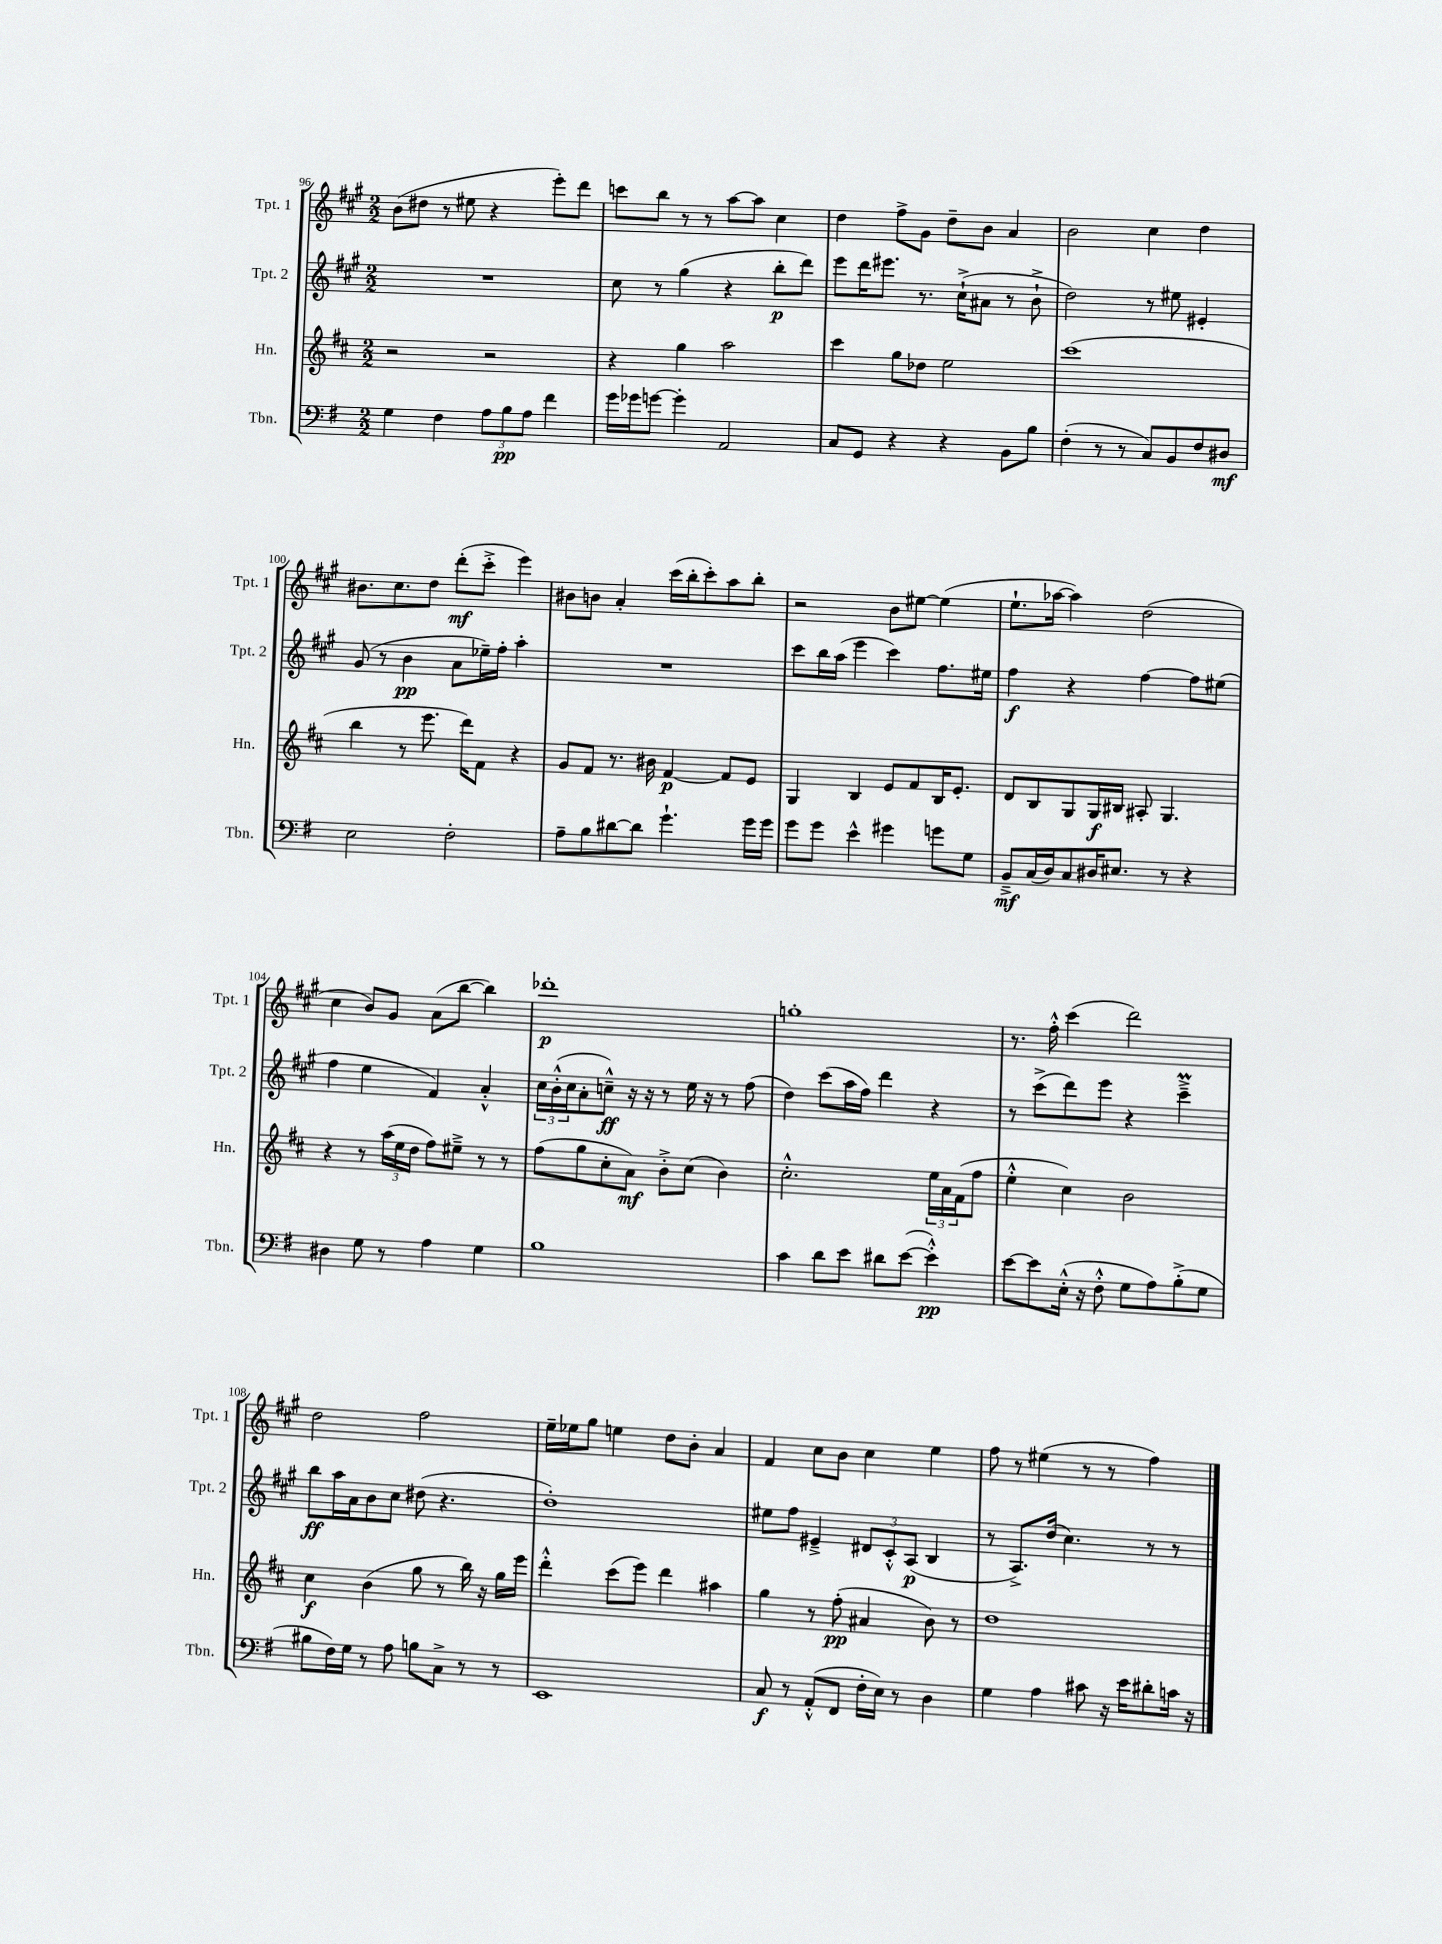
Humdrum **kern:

**kern	**dynam	**kern	**dynam	**kern	**dynam	**kern	**dynam
*part4	*part4	*part3	*part3	*part2	*part2	*part1	*part1
*staff4	*staff4	*staff3	*staff3	*staff2	*staff2	*staff1	*staff1
*I"Tbn.	*	*I"Hn.	*	*I"Tpt. 2	*	*I"Tpt. 1	*
*I'Tbn.	*	*I'Hn.	*	*I'Tpt. 2	*	*I'Tpt. 1	*
*clefF4	*	*clefG2	*	*clefG2	*	*clefG2	*
*k[f#]	*	*k[f#c#]	*	*k[f#c#g#]	*	*k[f#c#g#]	*
*M2/2	*	*M2/2	*	*M2/2	*	*M2/2	*
=96	=96	=96	=96	=96	=96	=96	=96
4G\	.	2r	.	1r	.	(8b\L	.
.	.	.	.	.	.	8dd#X\J	.
4F#\	.	.	.	.	.	8r	.
.	.	.	.	.	.	8ee#X\	.
12A\L	.	2r	.	.	.	4r	.
12B\	pp	.	.	.	.	.	.
12A\J	.	.	.	.	.	.	.
4f#\	.	.	.	.	.	8eee'\L)	.
.	.	.	.	.	.	8ddd\J	.
=97	=97	=97	=97	=97	=97	=97	=97
16g\LL	.	4r	.	8cc#\	.	8cccn\L	.
16g-X\J	.	.	.	.	.	.	.
[8gn\J	.	.	.	8r	.	8bb\J	.
4g'\]	.	4gg\	.	(4gg#\	.	8r	.
.	.	.	.	.	.	8r	.
2AA/	.	2aa\	.	4r	.	[8aa\L	.
.	.	.	.	.	.	8aa\J]	.
.	.	.	.	8bb'\L	p	4cc#\	.
.	.	.	.	8ddd\J)	.	.	.
=98	=98	=98	=98	=98	=98	=98	=98
8C/L	.	4ccc#\	.	8eee\L	.	4dd\	.
8GG/J	.	.	.	16ddd\K	.	.	.
.	.	.	.	8.eee#X\J	.	.	.
4r	.	8gg\L	.	.	.	8ff#^\L	.
.	.	8dd-X\J	.	8.r	.	8g#\J	.
4r	.	2ee\	.	.	.	8dd~\L	.
.	.	.	.	(16cc#`^\KL	.	.	.
.	.	.	.	8a#X\J	.	8b\J	.
8BB\L	.	.	.	8r	.	4a/	.
8B\J	.	.	.	8b`^\	.	.	.
=99	=99	=99	=99	=99	=99	=99	=99
(4F#'\	.	(1ccc#	.	2dd\)	.	2b\	.
8r	.	.	.	.	.	.	.
8r	.	.	.	.	.	.	.
8C/L)	.	.	.	8r	.	4cc#\	.
8BB/	.	.	.	8ee#X\	.	.	.
8F#/	.	.	.	4e#X'/	.	4dd\	.
8D#X/J	mf	.	.	.	.	.	.
!!LO:LB:g=z
=100	=100	=100	=100	=100	=100	=100	=100
2E\	.	4bb\	.	(8g#/	.	8.b#X\L	.
.	.	.	.	8r	.	.	.
.	.	.	.	.	.	8.cc#\	.
.	.	8r	.	4b\	pp	.	.
.	.	8.eee\	.	.	.	8dd\J	.
2F#'\	.	.	.	8a\L	.	(8ddd'\L	mf
.	.	16ddd\KL)	.	.	.	.	.
.	.	8f#\J	.	16ee-X~\L)	.	8ccc#'^\J	.
.	.	.	.	16ff#'\JJ	.	.	.
.	.	4r	.	4aa'\	.	4eee\)	.
=101	=101	=101	=101	=101	=101	=101	=101
8A~\L	.	8g/L	.	1r	.	8b#X\L	.
8B\	.	8f#/J	.	.	.	8bn\J	.
[8d#X\	.	8.r	.	.	.	4a'/	.
8d#\J]	.	.	.	.	.	.	.
.	.	16b#X\	.	.	.	.	.
4.g`\	.	[4f#/	p	.	.	(16ccc#\LL	.
.	.	.	.	.	.	16bb'\J	.
.	.	.	.	.	.	8ccc#'\)	.
.	.	8f#/L]	.	.	.	8aa\	.
16g\LL	.	8e/J	.	.	.	8bb'\J	.
16g\JJ	.	.	.	.	.	.	.
=102	=102	=102	=102	=102	=102	=102	=102
8g\L	.	4G/	.	8ccc#\L	.	2r	.
8g\J	.	.	.	16bb\L	.	.	.
.	.	.	.	(16aa\JJ	.	.	.
4e^^\	.	4B/	.	4eee\	.	.	.
4g#X\	.	8e/L	.	4ccc#\)	.	8b\L	.
.	.	8f#/	.	.	.	[8ee#X\J	.
8gn\L	.	16B/K	.	8.ff#\L	.	(4ee#\]	.
.	.	8.e'/J	.	.	.	.	.
8G\J	.	.	.	.	.	.	.
.	.	.	.	16ee#X\Jk	.	.	.
=103	=103	=103	=103	=103	=103	=103	=103
8BB~^/L	mf	8d/L	.	4ff#\	f	8.ee`\L	.
(16C/L	.	8B/	.	.	.	.	.
16D/J)	.	.	.	.	.	[16aa-X\Jk	.
8C/	.	8G/	.	4r	.	4aa-\])	.
16D#X/K	.	16G/L	f	.	.	.	.
8.E#X/J	.	16B#X/JJ	.	.	.	.	.
.	.	8A#X'/	.	[4ff#\	.	(2dd\	.
8r	.	4.G/	.	.	.	.	.
4r	.	.	.	8ff#\L]	.	.	.
.	.	.	.	(8ee#X\J	.	.	.
!!LO:LB:g=z
=104	=104	=104	=104	=104	=104	=104	=104
4D#X\	.	4r	.	4ff#\	.	4cc#\	.
8G\	.	8r	.	4ee\	.	8b/L)	.
8r	.	(24aa\LL	.	.	.	8g#/J	.
.	.	24ee\	.	.	.	.	.
.	.	24dd\JJ	.	.	.	.	.
4A\	.	8ff#\L)	.	4f#/)	.	(8a\L	.
.	.	8ee#X~^\J	.	.	.	[8bb\J	.
4G\	.	8r	.	4a'^^/	.	4bb\])	.
.	.	8r	.	.	.	.	.
=105	=105	=105	=105	=105	=105	=105	=105
1B	.	(8ff#\L	.	24cc#\LL	.	1ddd-X'	p
.	.	.	.	(24b'^^\	.	.	.
.	.	.	.	24cc#\J	.	.	.
.	.	8gg\	.	8a'\	.	.	.
.	.	8cc#'\	.	8ccn~^^\J)	ff	.	.
.	.	8a\J)	mf	16r	.	.	.
.	.	.	.	16r	.	.	.
.	.	8b'^\L	.	8r	.	.	.
.	.	(8cc#\J	.	16ee\	.	.	.
.	.	.	.	16r	.	.	.
.	.	4b\)	.	8r	.	.	.
.	.	.	.	(8ff#\	.	.	.
=106	=106	=106	=106	=106	=106	=106	=106
4c\	.	2.cc#'^^\	.	4dd\)	.	1ggn'	.
8d\L	.	.	.	(8ccc#\L	.	.	.
8e\J	.	.	.	16aa\L	.	.	.
.	.	.	.	16ff#\JJ)	.	.	.
8d#X\L	.	.	.	4ddd\	.	.	.
([8e\J	.	.	.	.	.	.	.
4e'^^\])	pp	24ee\LL	.	4r	.	.	.
.	.	24a\	.	.	.	.	.
.	.	(24f#\J	.	.	.	.	.
.	.	8ff#\J	.	.	.	.	.
=107	=107	=107	=107	=107	=107	=107	=107
[8e\L	.	4ee'^^\	.	8r	.	8.r	.
8e\]	.	.	.	(8ccc#^\L	.	.	.
.	.	.	.	.	.	16ff#'^^\	.
(16E'^^\Jk	.	4cc#\)	.	8ddd\)	.	(4ccc#\	.
16r	.	.	.	.	.	.	.
8F#'^^\	.	.	.	8eee\J	.	.	.
8G\L	.	2b\	.	4r	.	2ddd\)	.
8A\)	.	.	.	.	.	.	.
(8B'^\	.	.	.	4ccc#m~^\	.	.	.
8G\J	.	.	.	.	.	.	.
!!LO:LB:g=z
=108	=108	=108	=108	=108	=108	=108	=108
8B#X\L	.	4cc#\	f	8bb\L	ff	2dd\	.
16F#\L)	.	.	.	16aa\L	.	.	.
16G\JJ	.	.	.	16a\J	.	.	.
8r	.	(4b\	.	8b\	.	.	.
8A\	.	.	.	8cc#\J	.	.	.
8Bn\L	.	8gg\	.	(8dd#X\	.	2ff#\	.
8C^\J	.	8r	.	4.r	.	.	.
8r	.	16bb\)	.	.	.	.	.
.	.	16r	.	.	.	.	.
8r	.	16gg\LL	.	.	.	.	.
.	.	16eee\JJ	.	.	.	.	.
=109	=109	=109	=109	=109	=109	=109	=109
1EE	.	4ddd'^^\	.	1dd')	.	16ee~\LL	.
.	.	.	.	.	.	16ee-X\J	.
.	.	.	.	.	.	8gg#\J	.
.	.	(8ccc#\L	.	.	.	4een\	.
.	.	8eee\J)	.	.	.	.	.
.	.	4ddd\	.	.	.	8dd\L	.
.	.	.	.	.	.	8b'\J	.
.	.	4aa#X\	.	.	.	4a/	.
=110	=110	=110	=110	=110	=110	=110	=110
8C/	f	4gg\	.	8ee#X\L	.	4f#/	.
8r	.	.	.	8ff#\J	.	.	.
(8AA'^^/L	.	8r	.	4e#X~^/	.	8cc#\L	.
8FF#/J	.	(8ff#'\	pp	.	.	8b\J	.
16F#'\LL	.	4a#X/	.	12d#X/L	.	4cc#\	.
16E\JJ)	.	.	.	.	.	.	.
.	.	.	.	12c#'^^/	.	.	.
8r	.	.	.	.	.	.	.
.	.	.	.	(12A/J	p	.	.
4D\	.	8b\)	.	4B/	.	4ee\	.
.	.	8r	.	.	.	.	.
=111	=111	=111	=111	=111	=111	=111	=111
4G\	.	1dd	.	8r	.	8ff#\	.
.	.	.	.	8.A^/L)	.	8r	.
4A\	.	.	.	.	.	(4ee#X\	.
.	.	.	.	(16dd/Jk	.	.	.
.	.	.	.	4.cc#\)	.	.	.
8c#X\	.	.	.	.	.	8r	.
16r	.	.	.	.	.	8r	.
16e\KL	.	.	.	.	.	.	.
8d#X'\	.	.	.	8r	.	4ff#\)	.
16cn\Jk	.	.	.	8r	.	.	.
16r	.	.	.	.	.	.	.
==	==	==	==	==	==	==	==
*-	*-	*-	*-	*-	*-	*-	*-
